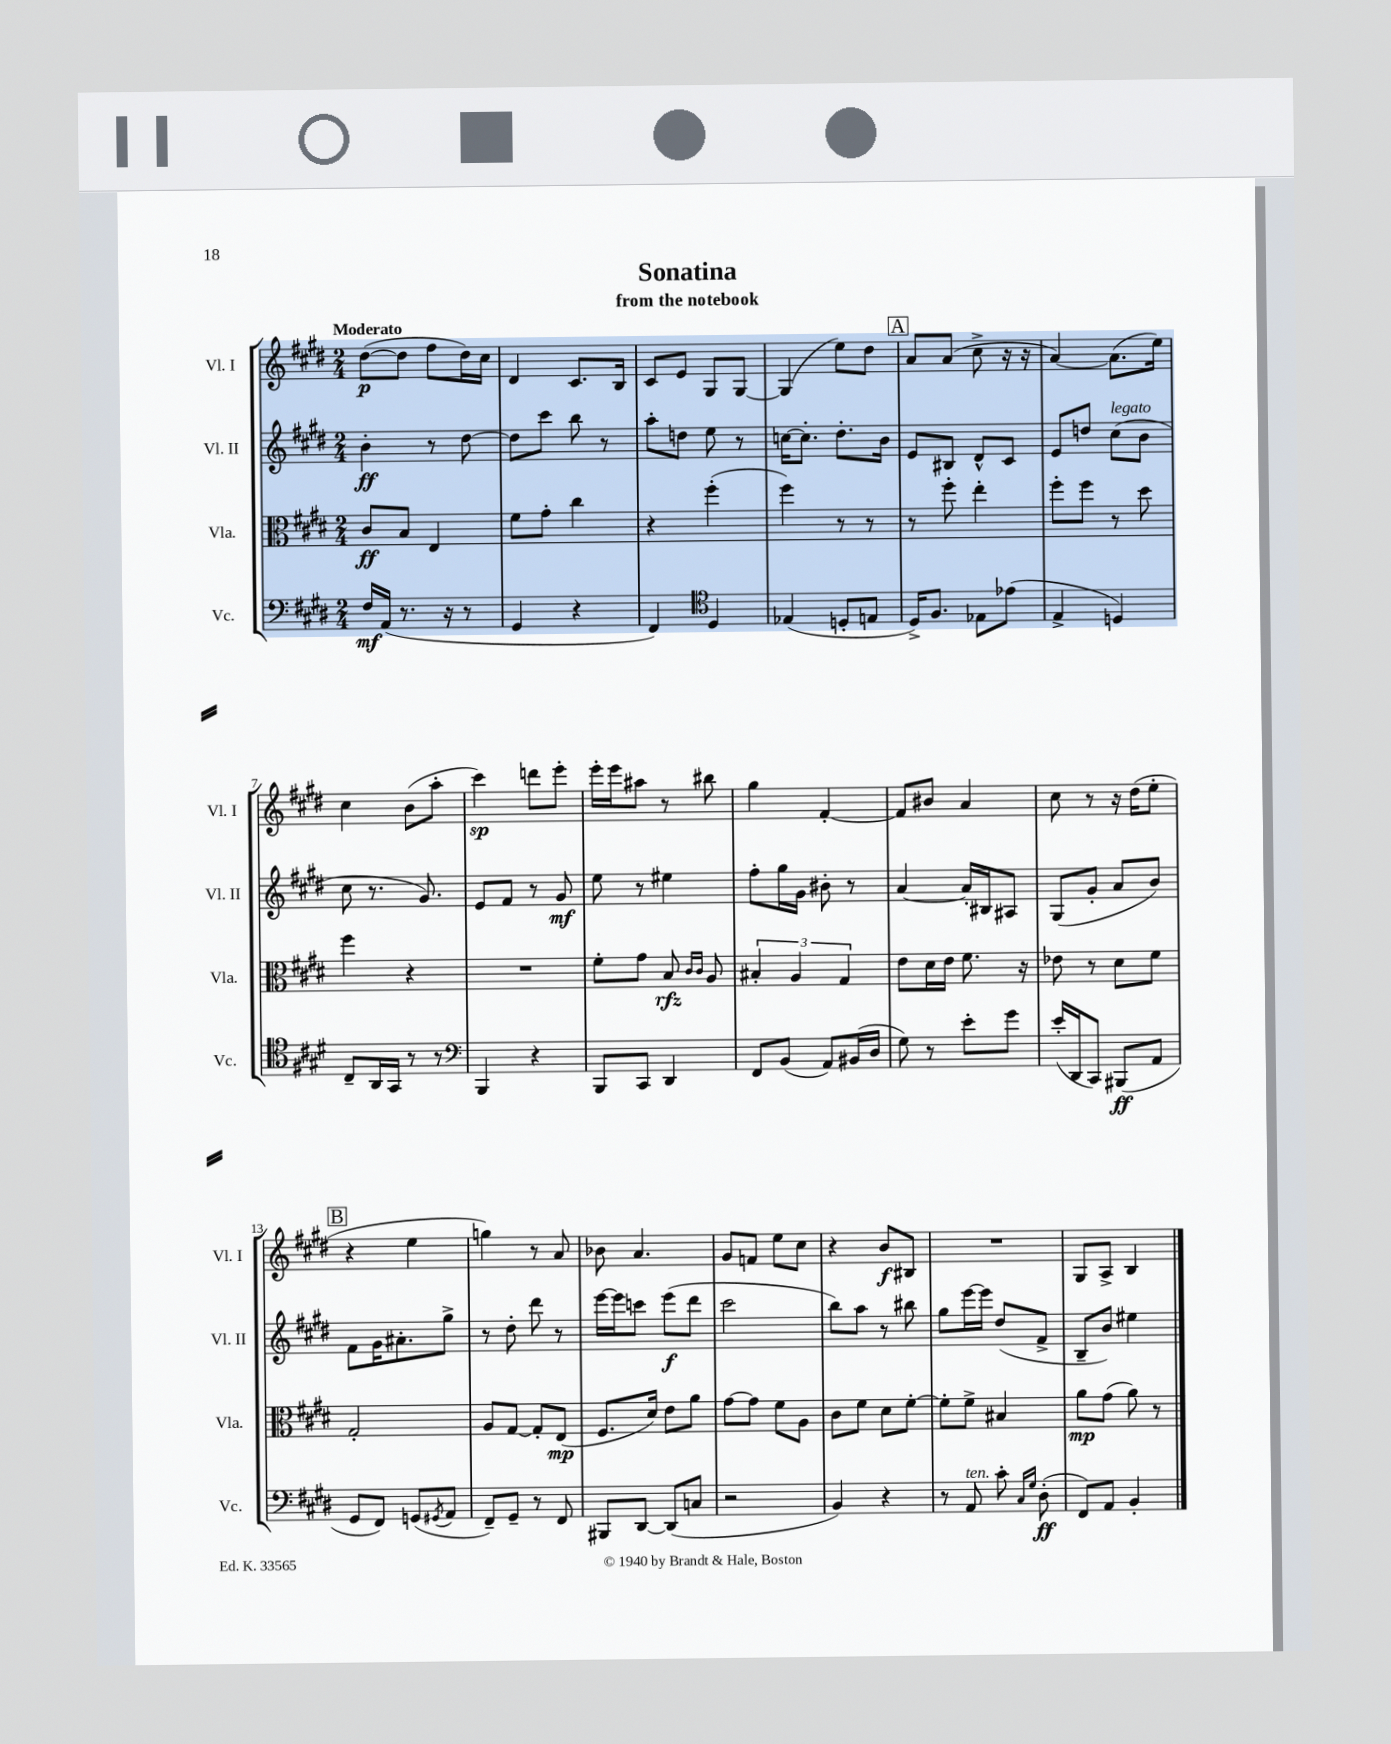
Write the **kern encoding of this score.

**kern	**dynam	**kern	**dynam	**kern	**dynam	**kern	**dynam
*part4	*part4	*part3	*part3	*part2	*part2	*part1	*part1
*staff4	*staff4	*staff3	*staff3	*staff2	*staff2	*staff1	*staff1
*I"Vc.	*	*I"Vla.	*	*I"Vl. II	*	*I"Vl. I	*
*I'Vc.	*	*I'Vla.	*	*I'Vl. II	*	*I'Vl. I	*
*clefF4	*	*clefC3	*	*clefG2	*	*clefG2	*
*k[f#c#g#d#]	*	*k[f#c#g#d#]	*	*k[f#c#g#d#]	*	*k[f#c#g#d#]	*
*M2/4	*	*M2/4	*	*M2/4	*	*M2/4	*
=1	=1	=1	=1	=1	=1	=1	=1
!	!	!	!	!	!	!LO:TX:a:B:t=Moderato	!
16F#/LL	mf	8c#/L	ff	4b'\	ff	([8dd#\L	p
(16AA/JJ	.	.	.	.	.	.	.
8.r	.	8B/J	.	.	.	8dd#\J]	.
.	.	4E/	.	8r	.	8ff#\L	.
16r	.	.	.	.	.	.	.
8r	.	.	.	[8dd#\	.	16dd#\L)	.
.	.	.	.	.	.	16cc#\JJ	.
=2	=2	=2	=2	=2	=2	=2	=2
4GG#/	.	8f#\L	.	8dd#\L]	.	4d#/	.
.	.	8g#'\J	.	8ccc#\J	.	.	.
4r	.	4cc#\	.	8bb\	.	8.c#/L	.
.	.	.	.	8r	.	.	.
.	.	.	.	.	.	16B/Jk	.
=3	=3	=3	=3	=3	=3	=3	=3
4FF#/)	.	4r	.	8aa'\L	.	8c#/L	.
.	.	.	.	8ddn\J	.	8e/J	.
*clefC4	*	*	*	*	*	*	*
4D#/	.	(4ff#'\	.	8ee\	.	8G#/L	.
.	.	.	.	8r	.	[8G#/J	.
=4	=4	=4	=4	=4	=4	=4	=4
(4E-X/	.	4ff#\)	.	[16ccn\KL	.	(4G#/]	.
.	.	.	.	8.cc'\J]	.	.	.
8Dn'/L	.	8r	.	8.dd#'\L	.	8ee\L)	.
8En/J	.	8r	.	.	.	8dd#\J	.
.	.	.	.	16b\Jk	.	.	.
!!LO:REH:place=s1:t=A
=5	=5	=5	=5	=5	=5	=5	=5
16D#^/KL)	.	8r	.	8e/L	.	8a/L	.
8.F#/J	.	.	.	.	.	.	.
.	.	8ff#'\	.	8B#X/J	.	(8a/J	.
8E-X\L	.	4ee'\	.	8d#^^/L	.	8cc#^\	.
(8e-X\J	.	.	.	8c#/J	.	16r	.
.	.	.	.	.	.	16r	.
=6	=6	=6	=6	=6	=6	=6	=6
4E^/	.	8ff#'\L	.	8e/L	.	[4a/)	.
.	.	8ff#\J	.	8ddn/J	.	.	.
!	!	!	!	!LO:TX:a:i:t=legato	!	!	!
4Dn/)	.	8r	.	(8cc#\L	.	(8.a\L]	.
.	.	8dd#\	.	8b\J	.	.	.
.	.	.	.	.	.	16ee\Jk)	.
!!LO:LB:g=z
=7	=7	=7	=7	=7	=7	=7	=7
8C#~/L	.	4ff#\	.	8cc#\	.	4cc#\	.
16AA/L	.	.	.	8.r	.	.	.
16GG#/JJ	.	.	.	.	.	.	.
8r	.	4r	.	.	.	(8b\L	.
.	.	.	.	8.g#/)	.	.	.
8r	.	.	.	.	.	8aa'\J	.
=8	=8	=8	=8	=8	=8	=8	=8
*clefF4	*	*	*	*	*	*	*
4BBB/	.	2r	.	8e/L	.	4ccc#\)	sp
.	.	.	.	8f#/J	.	.	.
4r	.	.	.	8r	.	8dddn\L	.
.	.	.	.	8g#/	mf	8eee'\J	.
=9	=9	=9	=9	=9	=9	=9	=9
8BBB/L	.	8f#'\L	.	8ee\	.	16eee'\LL	.
.	.	.	.	.	.	16eee\J	.
8CC#/J	.	8g#\J	.	8r	.	8aa#X\J	.
4DD#/	.	8B/	rfz	4ee#X\	.	8r	.
.	.	16qqc#/LL	.	.	.	.	.
.	.	16qqc#/JJ	.	.	.	.	.
.	.	8A/	.	.	.	8bb#X\	.
=10	=10	=10	=10	=10	=10	=10	=10
8FF#/L	.	6B#X'/	.	8ff#'\L	.	4gg#\	.
(8BB/J	.	.	.	16gg#\L	.	.	.
.	.	6A/	.	.	.	.	.
.	.	.	.	16g#\JJ	.	.	.
8AA/L)	.	.	.	8b#X'\	.	[4f#'/	.
.	.	6G#/	.	.	.	.	.
(16BB#X/L	.	.	.	8r	.	.	.
16D#/JJ	.	.	.	.	.	.	.
=11	=11	=11	=11	=11	=11	=11	=11
8G#\)	.	8e\L	.	[4a/	.	8f#/L]	.
8r	.	16d#\L	.	.	.	8b#X/J	.
.	.	16e\JJ	.	.	.	.	.
8e'\L	.	8.f#\	.	16a'/LL]	.	4a/	.
.	.	.	.	16B#X/J	.	.	.
8g#\J	.	.	.	8A#X/J	.	.	.
.	.	16r	.	.	.	.	.
=12	=12	=12	=12	=12	=12	=12	=12
(16e'/LL	.	8e-X\	.	(8G#/L	.	8cc#\	.
16DD#/J	.	.	.	.	.	.	.
8CC#/J)	.	8r	.	8g#'/J	.	8r	.
(8BBB#X/L	ff	8d#\L	.	8a/L	.	16r	.
.	.	.	.	.	.	(16dd#\KL	.
8AA/J	.	8f#\J	.	8b/J)	.	8ee'\J	.
!!LO:LB:g=z
!!LO:REH:place=s1:t=B
=13	=13	=13	=13	=13	=13	=13	=13
8GG#/L	.	2G#'/	.	8f#\L	.	4r	.
8FF#/J)	.	.	.	16g#\K	.	.	.
.	.	.	.	8.a#X'\	.	.	.
(8GGn/L	.	.	.	.	.	4ee\	.
8qGG#X/	.	.	.	.	.	.	.
8AA/J	.	.	.	8gg#^\J	.	.	.
=14	=14	=14	=14	=14	=14	=14	=14
8FF#~/L)	.	8A/L	.	8r	.	4ggn\)	.
8GG#~/J	.	[8G#/J	.	8dd#'\	.	.	.
8r	.	8G#'/L]	.	8ddd#\	.	8r	.
8FF#/	.	(8E/J	mp	8r	.	8a/	.
=15	=15	=15	=15	=15	=15	=15	=15
8BBB#X/L	.	8.F#/L	.	[16eee\LL	.	8b-X\	.
.	.	.	.	16eee\J]	.	.	.
[8DD#/J	.	.	.	8cccn\J	.	4.a/	.
.	.	16d#/Jk)	.	.	.	.	.
(8DD#/L]	.	8e\L	.	(8eee\L	f	.	.
8Cn/J	.	8a\J	.	8ddd#\J	.	.	.
=16	=16	=16	=16	=16	=16	=16	=16
2r	.	[8g#\L	.	2ccc#\	.	8g#/L	.
.	.	8g#\J]	.	.	.	8fn/J	.
.	.	8f#\L	.	.	.	8ee\L	.
.	.	8A\J	.	.	.	8cc#\J	.
=17	=17	=17	=17	=17	=17	=17	=17
4BB/)	.	8c#\L	.	8bb\L)	.	4r	.
.	.	8f#\J	.	8aa\J	.	.	.
4r	.	8d#\L	.	8r	.	8b/L	f
.	.	[8f#'\J	.	8bb#X\	.	8B#X/J	.
=18	=18	=18	=18	=18	=18	=18	=18
8r	.	8f#'\L]	.	8gg#\L	.	2r	.
!LO:TX:a:i:t=ten.	!	!	!	!	!	!	!
8AA/	.	8f#^\J	.	[16eee\L	.	.	.
.	.	.	.	16eee\JJ]	.	.	.
8c#'\	.	4B#X/	.	(8dd#/L	.	.	.
16qqC#/LL	.	.	.	.	.	.	.
16qqG#/JJ	.	.	.	.	.	.	.
(8D#'\	ff	.	.	8f#^/J	.	.	.
=19	=19	=19	=19	=19	=19	=19	=19
8FF#/L)	.	8a\L	mp	8B~/L	.	8G#/L	.
8AA/J	.	(8g#\J	.	8b/J)	.	8A^/J	.
4BB'/	.	8a\)	.	4ee#X\	.	4B/	.
.	.	8r	.	.	.	.	.
==	==	==	==	==	==	==	==
*-	*-	*-	*-	*-	*-	*-	*-
